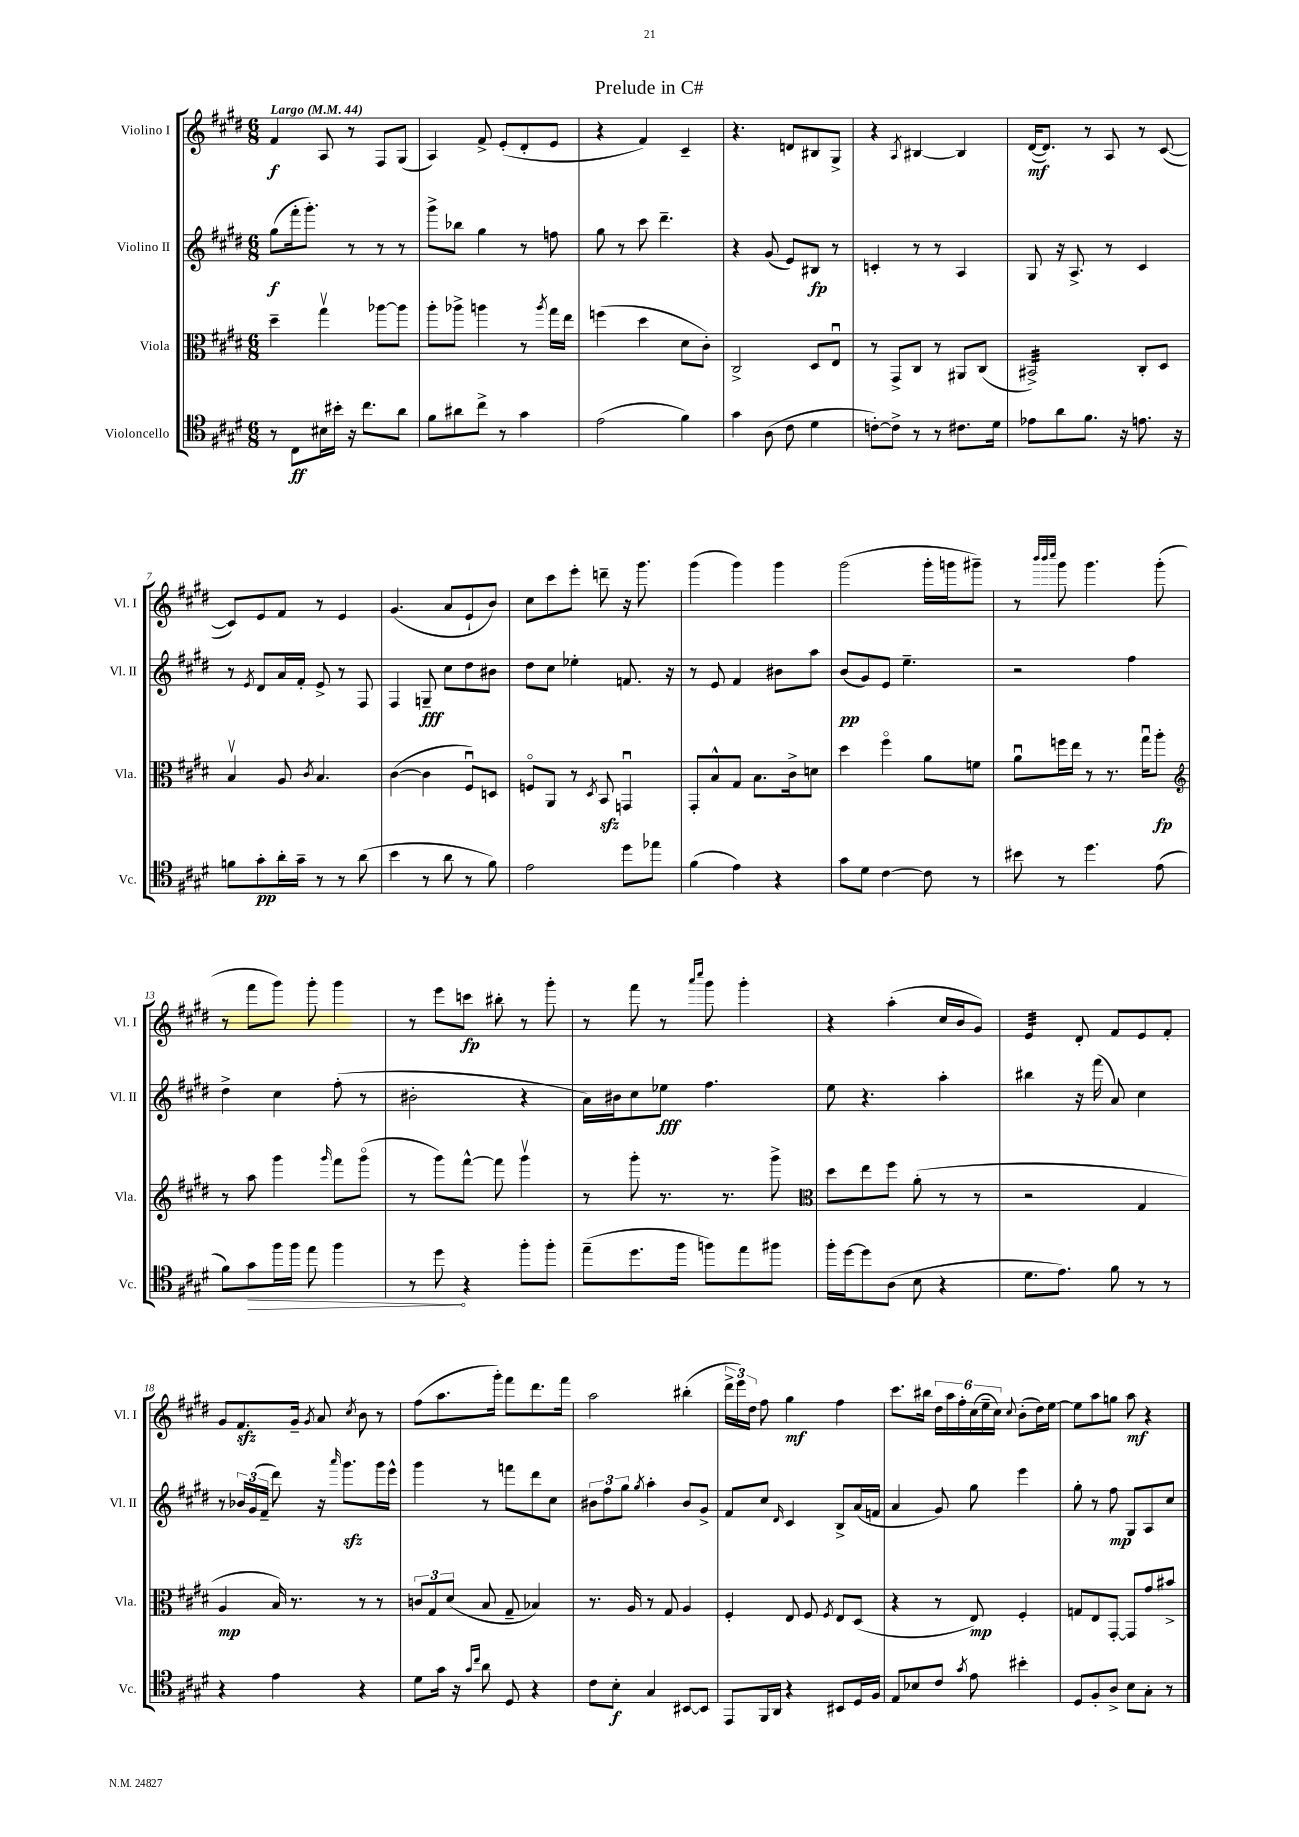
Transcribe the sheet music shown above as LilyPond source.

\header { title = "Prelude in C#" }
<<
\new StaffGroup <<
\new Staff = "s0" \with { instrumentName = "Violino I" shortInstrumentName = "Vl. I" } {
    \clef treble \key e \major \numericTimeSignature \time 6/8 \tempo "Largo" 4 = 44
    \autoBeamOff fis'4\f a8 r8 fis8[ gis8]( |
    a4) fis'8-> e'8[-.( dis'8-. e'8] |
    r4 fis'4) cis'4-- |
    r4. d'8[ bis8 gis8]-> |
    r4 \acciaccatura { a8 } bis4~ bis4 |
    dis'16[~\mf( dis'8.]) r8 a8 r8 cis'8~( |
    cis'8[) e'8 fis'8] r8 e'4 |
    gis'4.( a'8[ e'8-! b'8]) |
    cis''8[ cis'''8 e'''8]-. d'''8-- r16 gis'''8. |
    gis'''4( gis'''4) gis'''4 |
    gis'''2( gis'''16[-. g'''16 gis'''8]--) |
    r8 \grace { b'''32[ b'''32 cis''''32] } gis'''8 gis'''4. gis'''8-.( |
    r8 fis'''8[ gis'''8]) gis'''8-. gis'''4 |
    r8 e'''8[ c'''8]\fp bis''8-. r8 gis'''8-. |
    r8 fis'''8 r8 \grace { a'''16[ cis''''16] } gis'''8 gis'''4-. |
    r4 a''4-.( cis''16[ b'16 gis'8]) |
    e'4:32 dis'8-. fis'8[ e'8 fis'8]-. |
    gis'8[ fis'8.\sfz gis'16]-- \acciaccatura { gis'8 } a'8 \acciaccatura { cis''8 } b'8 r8 |
    fis''8[( a''8. gis'''16]-.) fis'''8[ dis'''8. fis'''16] |
    a''2 bis''4-.( |
    \tuplet 3/2 { dis'''16[-> e'''16) dis''16] } fis''8 gis''4\mf fis''4 |
    cis'''8.[ bis''16] \tuplet 6/4 { dis''16[ a''16 fis''16-. cis''16( e''16-- cis''16]) } \appoggiatura { cis''8 } b'8[-.( dis''16) e''16]~ |
    e''8[ a''8 g''8] a''8\mf r4 \bar "|." |
}
\new Staff = "s1" \with { instrumentName = "Violino II" shortInstrumentName = "Vl. II" } {
    \clef treble \key e \major \numericTimeSignature \time 6/8
    \autoBeamOff gis''8[\f( fis'''16-. gis'''8.]-.) r8 r8 r8 |
    gis'''8[-> bes''8] gis''4 r8 f''8 |
    gis''8 r8 cis'''8 dis'''4.-- |
    r4 gis'8( e'8[) bis8]\fp r8 |
    c'4-. r8 r8 a4 |
    gis8 r16 a8.-> r8 cis'4 |
    r8 \acciaccatura { e'8 } dis'8[ a'16 fis'16]-. e'8-> r8 fis8 |
    fis4 g8--\fff cis''8[ dis''8 bis'8] |
    dis''8[ cis''8] ees''4-. f'8. r16 |
    r8 e'8 fis'4 bis'8[ a''8] |
    b'8[\pp( gis'8) e'8] e''4.-- |
    r2 fis''4 |
    dis''4-> cis''4 fis''8-.( r8 |
    bis'2-. r4 |
    a'16[) bis'16 cis''8 ees''8]\fff fis''4. |
    e''8 r4. a''4-. |
    bis''4 r16 fis'''16( a'8) cis''4 |
    r8 \tuplet 3/2 { bes'16[ gis'16( fis'16]-- } dis'''8) r16 \grace { a'''16 } gis'''8.[\sfz gis'''16 e'''16]-^ |
    gis'''4 r8 f'''8[ dis'''8 cis''8] |
    \tuplet 3/2 { bis'8[ fis''8 gis''8] } \acciaccatura { gis''8 } a''4-. bis'8[ gis'8]-> |
    fis'8[ cis''8] \grace { dis'16 } cis'4 b8[-> a'16( f'16] |
    a'4 gis'8) gis''8 e'''4 |
    gis''8-. r8 fis''8\mp gis8[ a8 cis''8] \bar "|." |
}
\new Staff = "s2" \with { instrumentName = "Viola" shortInstrumentName = "Vla." } {
    \clef alto \key e \major \numericTimeSignature \time 6/8
    \autoBeamOff dis''4-- gis''4\upbow aes''8[~ aes''8] |
    a''8[-. aes''8]-> a''4 r8 \acciaccatura { a''8 } gis''16[ e''16] |
    f''4( dis''4 dis'8[ cis'8]-.) |
    cis2-> dis8[ e8]\downbow |
    r8 gis,8[-> cis8] r8 ais,8[ cis8]( |
    bis,2:32->) cis8[-. dis8] |
    b4\upbow a8 \acciaccatura { cis'8 } b4. |
    cis'4~( cis'4 fis8[\downbow) d8] |
    f8[\flageolet a,8] r8 \acciaccatura { dis8 } b,8\sfz g,4\downbow |
    gis,8[-. b8-^ gis8] b8.[ cis'16-> d'8] |
    dis''4 fis''4\flageolet a'8[ f'8] |
    a'8[\downbow f''16 e''16] r8 r8. gis''16[\downbow a''8]-.\fp |
    \clef treble r8 a''8 gis'''4 \grace { gis'''16 } fis'''8[ gis'''8]\flageolet( |
    r8 gis'''8[) fis'''8]~-^ fis'''8 gis'''4\upbow |
    r8 gis'''8-. r8. r8. gis'''8-> |
    \clef alto dis''8[ e''8 fis''8] a'8-.( r8 r8 |
    r2 gis4 |
    a4\mp b16) r8. r8 r8 |
    \tuplet 3/2 { c'8[ gis8 dis'8]( } b8 gis8-- bes4) |
    r8. a16 r8 gis8 a4 |
    fis4-. e8 fis8 \acciaccatura { fis8 } e8[ dis8]( |
    r4 r8 e8\mp) fis4-. |
    g8[ e8 gis,8]~-. gis,8[ gis'8 bis'8]-> \bar "|." |
}
\new Staff = "s3" \with { instrumentName = "Violoncello" shortInstrumentName = "Vc." } {
    \clef tenor \key e \major \numericTimeSignature \time 6/8
    \autoBeamOff r8 cis8[\ff bis16 bis'16]-. r16 cis''8.[ a'8] |
    fis'8[ ais'8 cis''8]-> r8 gis'4 |
    e'2( fis'4) |
    gis'4 a8( cis'8 dis'4 |
    c'8[~-.) c'8]-> r8 r8 cis'8.[ dis'16] |
    ees'8[ a'8 fis'8.] r16 e'8. r16 |
    f'8[ gis'8-.\pp a'16-. gis'16]-- r8 r8 a'8( |
    b'4 r8 a'8 r8 fis'8) |
    e'2 dis''8[ ees''8] |
    fis'4( e'4) r4 |
    gis'8[ dis'8] cis'4~ cis'8 r8 |
    bis'8 r8 dis''4. e'8( |
    fis'8[) \once \override Hairpin.circled-tip = ##t gis'8\> fis''16 fis''16] e''8 fis''4 |
    r8 dis''8\! r4 fis''8[-. fis''8]-. |
    e''8[--( dis''8. fis''16] f''8[) e''8 fis''8] |
    fis''16[-. dis''16~ dis''8 a8]( b8 r4 |
    dis'8.[ e'8.]) fis'8 r8 r8 |
    r4 e'4 r4 |
    dis'8[ gis'16] r16 \grace { gis'16[ cis''16] } a'8 dis8 r4 |
    cis'8[ b8]-.\f gis4 bis,8[~ bis,8] |
    e,8[ fis,16 a,16] r4 bis,8[ dis16 fis16] |
    e8[ bes8 cis'8] \acciaccatura { gis'8 } e'8 bis'4-. |
    dis8[ fis8-. a8]-> b8[ gis8]-. r8 \bar "|." |
}
>>
>>
